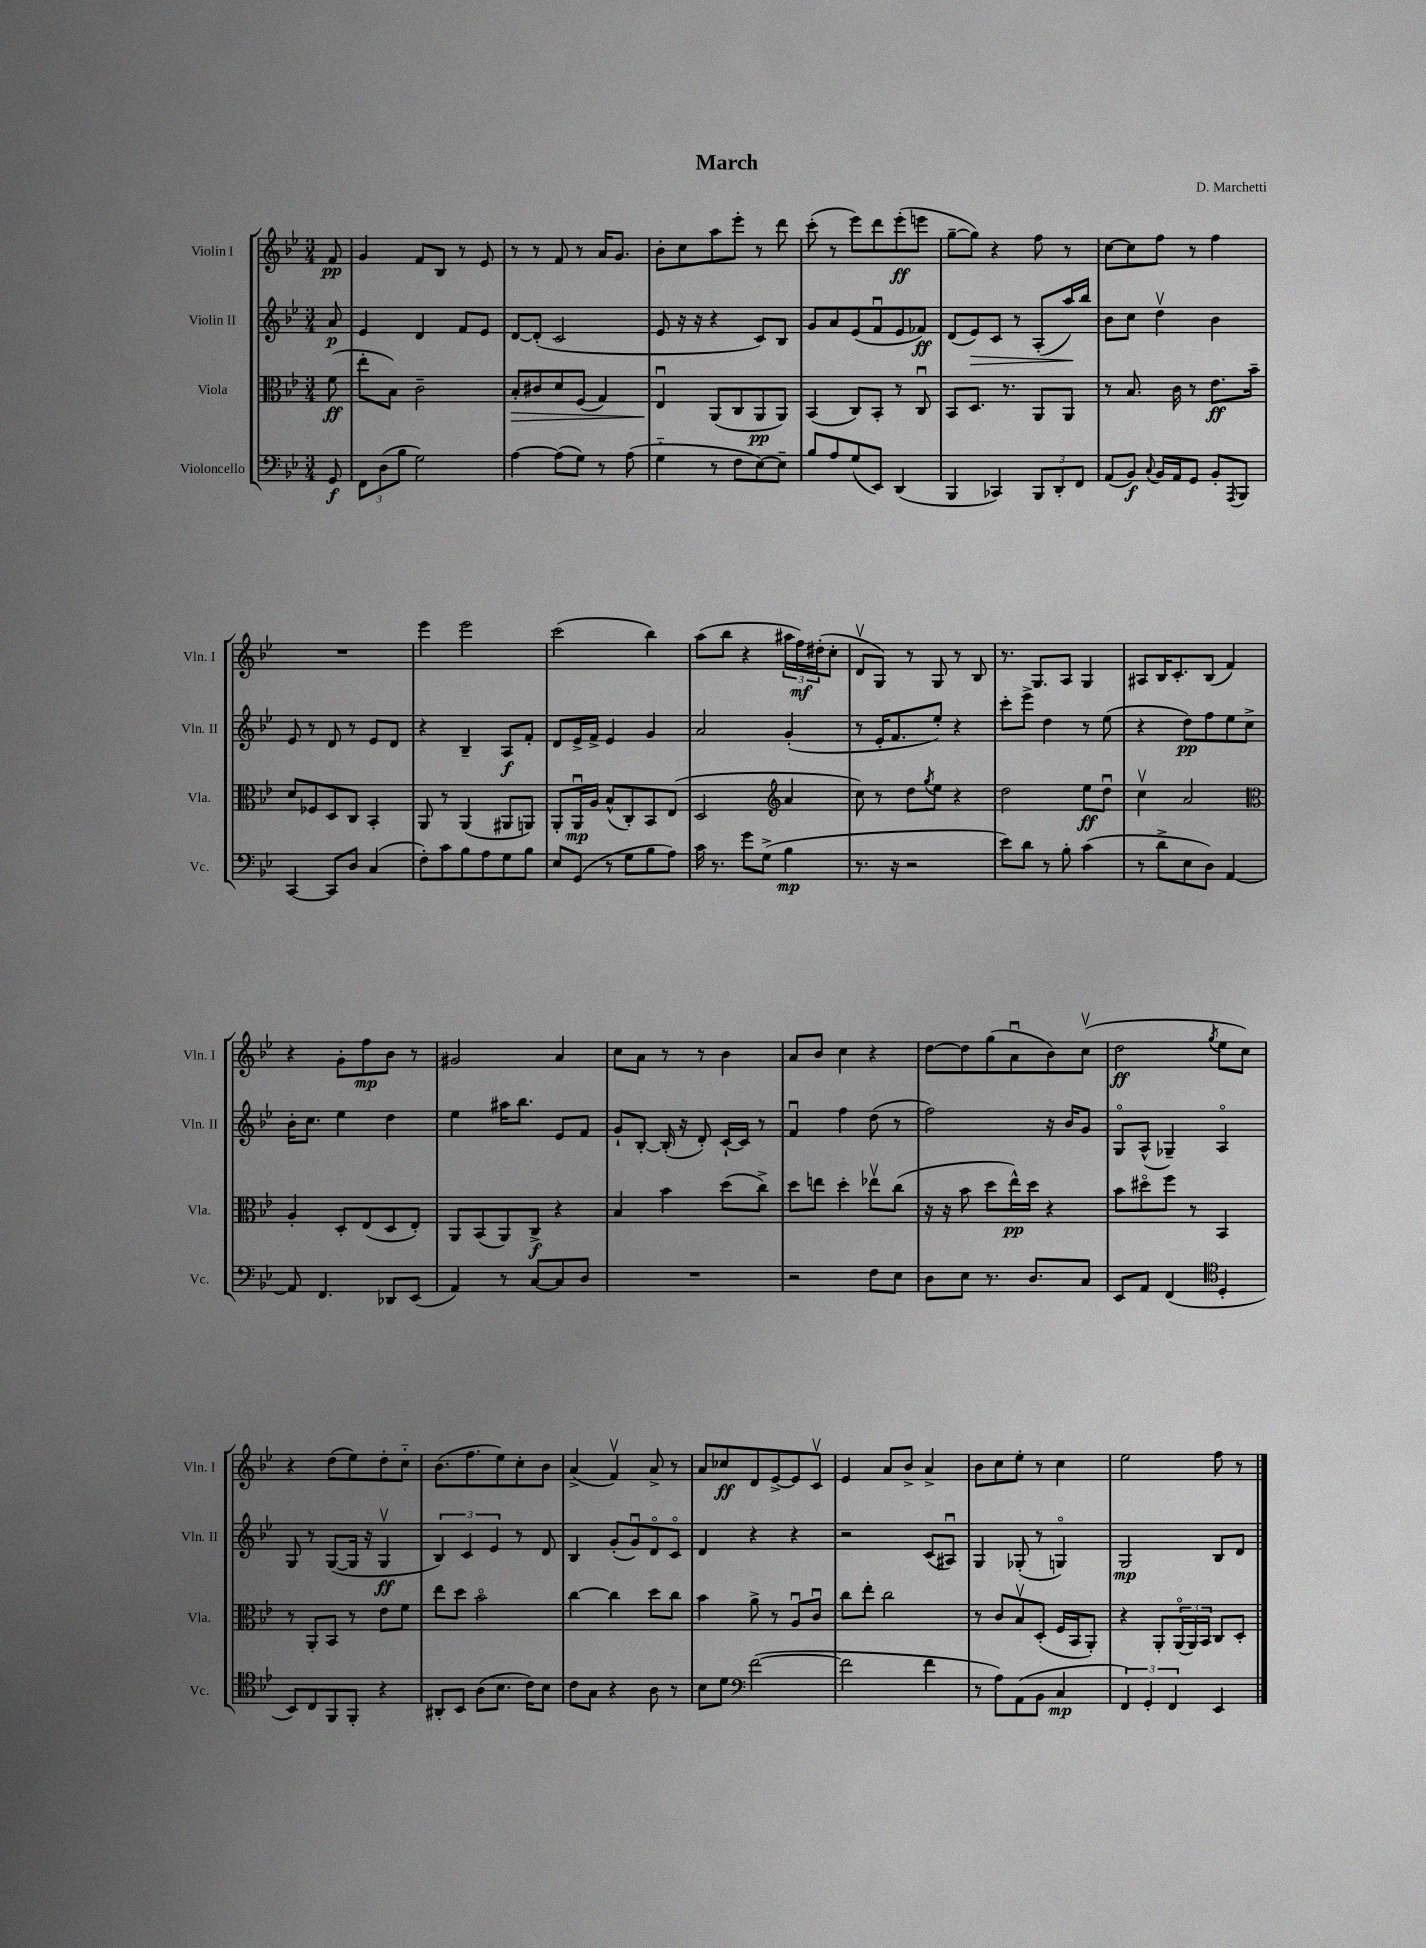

**kern	**kern	**kern	**kern
*staff4	*staff3	*staff2	*staff1
*clefF4	*clefC3	*clefG2	*clefG2
*k[b-e-]	*k[b-e-]	*k[b-e-]	*k[b-e-]
*M3/4	*M3/4	*M3/4	*M3/4
8GG/	(8f\	8a/	8f/
=	=	=	=
12FF\L	8ee-'\L	4e-/	4g/
(12D\	.	.	.
.	8B-\J)	.	.
12B-\J	.	.	.
2G\)	2c~\	4d/	8f/L
.	.	.	8B-/J
.	.	8f/L	8r
.	.	8e-/J	8e-/
=	=	=	=
[4A\	8B-'/L	[8d/L	8r
.	8c#/	(8d'/]J	8r
(8A\]L	8d/	2c/	8f/
8G\J)	(8F/J	.	8r
8r	4G/)	.	16a/LK
.	.	.	8.g/J
(8A\	.	.	.
=	=	=	=
4G'~\	4E-u/	8e-/	8b-'\L
.	.	16r	8cc\
.	.	16r	.
8r	(8AA/L	4r	8aa\
8F\L	8C/	.	8eee-'\J
[8E-\)	8AA/	8c/L)	8r
8E-~\]J	8AA/J)	8B-/J	8ddd\
=	=	=	=
8B-/L	(4BB-/	8g/L	(8ccc'\
8A/	.	8a/	8r
(8G/	8C/L)	(8e-/	8eee-\L)
8EE-/J)	8BB-'/J	8fu/	8ddd\
(4DD/	8r	8e-/	(8eee-'\
.	8Cu/	8f-/J)	8eee\J
=	=	=	=
4BBB-/	8BB-/L	(8d/L	[8gg~\L
.	8.D/J	8e-/)	8gg\]J)
4CC-/)	.	8c/J	4r
.	8.r	.	.
.	.	8r	.
12BBB-/L	8AA/L	(8A'/L	8ff\
12DD'/	.	.	.
.	8AA/J	16aa/L)	8r
12FF/J	.	.	.
.	.	16bb-/JJ	.
=	=	=	=
(8AA/L	8r	8b-\L	[8cc\L
8BB-/J)	8.B-/	8cc\J	8cc\]
8qqC/	.	.	.
16BB-/LL	.	4ddv\	8ff\J
16AA/J	16c\	.	.
8GG/J	8r	.	8r
8BB-'/L	8.e-\L	4b-\	4ff\
8qAAA/	.	.	.
8BBB-/J	.	.	.
.	16b-~\Jk	.	.
=	=	=	=
[4CC/	8d/L	8e-/	2.r
.	8F-/	8r	.
8CC/]L	8D/	8d/	.
8D/J	8C/J	8r	.
(4C/	4BB-'/	8e-/L	.
.	.	8d/J	.
=	=	=	=
8F'\L)	8AA/	4r	4eee-\
8c\	8r	.	.
8B-\	(4AA/	4B-~/	2eee-\
8A\	.	.	.
8G\	8AA#/L	8A/L	.
8B-\J	8AA/J)	8f'/J	.
=	=	=	=
8E-/L	8AA'/L	8d/L	(2ccc\
(8GG/J	16AAu/L	16e-^/L	.
.	16A/JJ	16f^/JJ	.
8r	(8B-^^/L	4e-/	.
8G\L	8C'/)	.	.
8B-\	8BB-/	4g/	4bb-\)
8A\J)	(8E-/J	.	.
=	=	=	=
16c\	2D/	2a/	(8aa\L
8.r	.	.	.
.	.	.	8bb-\J
8g\L	.	.	4r
(8G^\J	.	.	.
*	*clefG2	*	*
4B-\	4a/	(4g'/	24aa#\LL
.	.	.	24ff\)
.	.	.	(24dd#'\J
.	.	.	8cc'\J
=	=	=	=
8.r	8cc\)	8r	8dv/L
.	8r	16e-'/LK	8G/J)
16r	.	8.f/	.
2r	8dd\L	.	8r
.	8qgg/	.	.
.	8ee-\J	8ee-'/J)	8G/
.	4r	4r	8r
.	.	.	8B-/
=	=	=	=
8e-\L)	2dd\	8ccc'\L	8.r
8d\J	.	8eee-^\J	.
.	.	.	8.G/L
8r	.	4dd\	.
8B-'\	.	.	8A/J
(4c\	8ee-\L	8r	4G/
.	8ddu\J	(8ee-\	.
=	=	=	=
8r	4ccv\	4r	8A#/L
8d^\L	.	.	16B-/K
.	.	.	8.c'/
8E-\	2a/	8dd\L)	.
8D\J)	.	8ff\	(8B-/J
[4AA/	.	8ee-\	4f/)
.	.	8cc^\J	.
=	=	=	=
*	*clefC3	*	*
8AA/]	4A'/	16b-'\LK	4r
.	.	8.cc\J	.
4.FF/	.	.	.
.	8D'/L	4ee-\	8g'\L
.	(8E-/	.	8ff\
8DD-/L	8D/	4dd\	8b-\J
(8EE-/J	8E-'/J)	.	8r
=	=	=	=
4AA/)	8AA/L	4ee-\	2g#/
.	(8BB-/	.	.
8r	8AA/)	16aa#\LK	.
.	.	8.bb-\J	.
[8C/L	8C^/J	.	.
8C/]	4r	8e-/L	4a/
8D/J	.	8f/J	.
=	=	=	=
2.r	4B-/	8g`/L	8cc\L
.	.	[8B-'/J	8a\J
.	4b-\	(16B-'/]	8r
.	.	16r	.
.	.	8d'/)	8r
.	(8dd\L	[16c`/LL	4b-\
.	.	16c/]JJ	.
.	8cc^\J)	8r	.
=	=	=	=
2r	8dd\L	4fu/	8a/L
.	8ee\J	.	8b-/J
.	4dd'\	4ff\	4cc\
8F\L	8ee-v\L	(8dd\	4r
8E-\J	(8cc\J	8r	.
=	=	=	=
8D\L	16r	2ff\)	[8dd\L
.	16r	.	.
8E-\J	8b-\	.	8dd\]
8.r	8dd\L	.	(8gg\
.	16ee-^^\L)	.	8au\
8.D/L	16dd\JJ	.	.
.	4r	16r	8b-\)
.	.	16b-/LK	.
8C/J	.	8g/J	(8ccv\J
=	=	=	=
8EE-/L	8b-\L	8Go/L	2dd\
8AA/J	8dd#o\	(8A^^/J	.
(4FF/	8ff\J	4G-~/)	.
.	8r	.	.
*clefC4	*	*	*
.	.	.	8qgg/
4D'/	4BB-/	4Ao/	8ee-\L
.	.	.	8cc\J)
=	=	=	=
8BB-/L)	8r	8G/	4r
8C/	8AA'/L	8r	.
8FF/	8BB-/J	([8G/L	(8dd\L
8FF'/J	8r	16G/]Jk	8ee-\)
.	.	16r	.
4r	8e-\L	4Gv/	8dd'\
.	8f\J	.	8cc'~\J
=	=	=	=
8AA#'/L	8ee-\L	6B-/)	(8.b-\L
8BB-/J	8dd\J	.	.
.	.	6c/	.
.	.	.	8.ff\
(8A\L	2b-o\	.	.
.	.	6e-/	.
8.B-\J	.	.	8ee-\)
.	.	8r	8cc'\
16c\LK)	.	.	.
8B-\J	.	8d/	8b-\J
=	=	=	=
8c\L	[4cc\	4B-/	(4a^/
8G\J	.	.	.
4r	4cc\]	(8g'/L	4fv/)
.	.	8gu/)	.
8A\	8dd\L	8do/	8a^/
8r	8cc\J	8co/J	8r
=	=	=	=
8B-\L	4b-\	4d/	8a/L
8d\J	.	.	8cc-/
*clefF4	*	*	*
([2f\	8a^\	4r	8d/
.	8r	.	[8e-^/
.	8Au/L	4r	8e-/]
.	8cu/J	.	8cv/J
=	=	=	=
2f\]	8cc\L	2r	4e-/
.	8ee-'\J	.	.
.	2cc\	.	8a/L
.	.	.	8b-^/J
4f\	.	(8c/L	4a^/
.	.	8A#u/J)	.
=	=	=	=
8r	8r	4G/	8b-\L
8A\L)	8c/L	.	8cc\
(8AA\	8B-v/	(8G-'/	8ee-'\J
8BB-\J	(8D'/J	8r	8r
4C/	16F/LL	4Go/)	4cc\
.	16BB-/J	.	.
.	8AA'/J)	.	.
=	=	=	=
6FF/)	4r	2G/	2ee-\
6GG'/	.	.	.
.	8AA'/L	.	.
6FF/	.	.	.
.	(24AAo/L	.	.
.	24AA/)	.	.
.	24BB-/JJ	.	.
4EE-/	8C/L	8B-/L	8ff\
.	8D'/J	8d/J	8r
==	==	==	==
*-	*-	*-	*-
